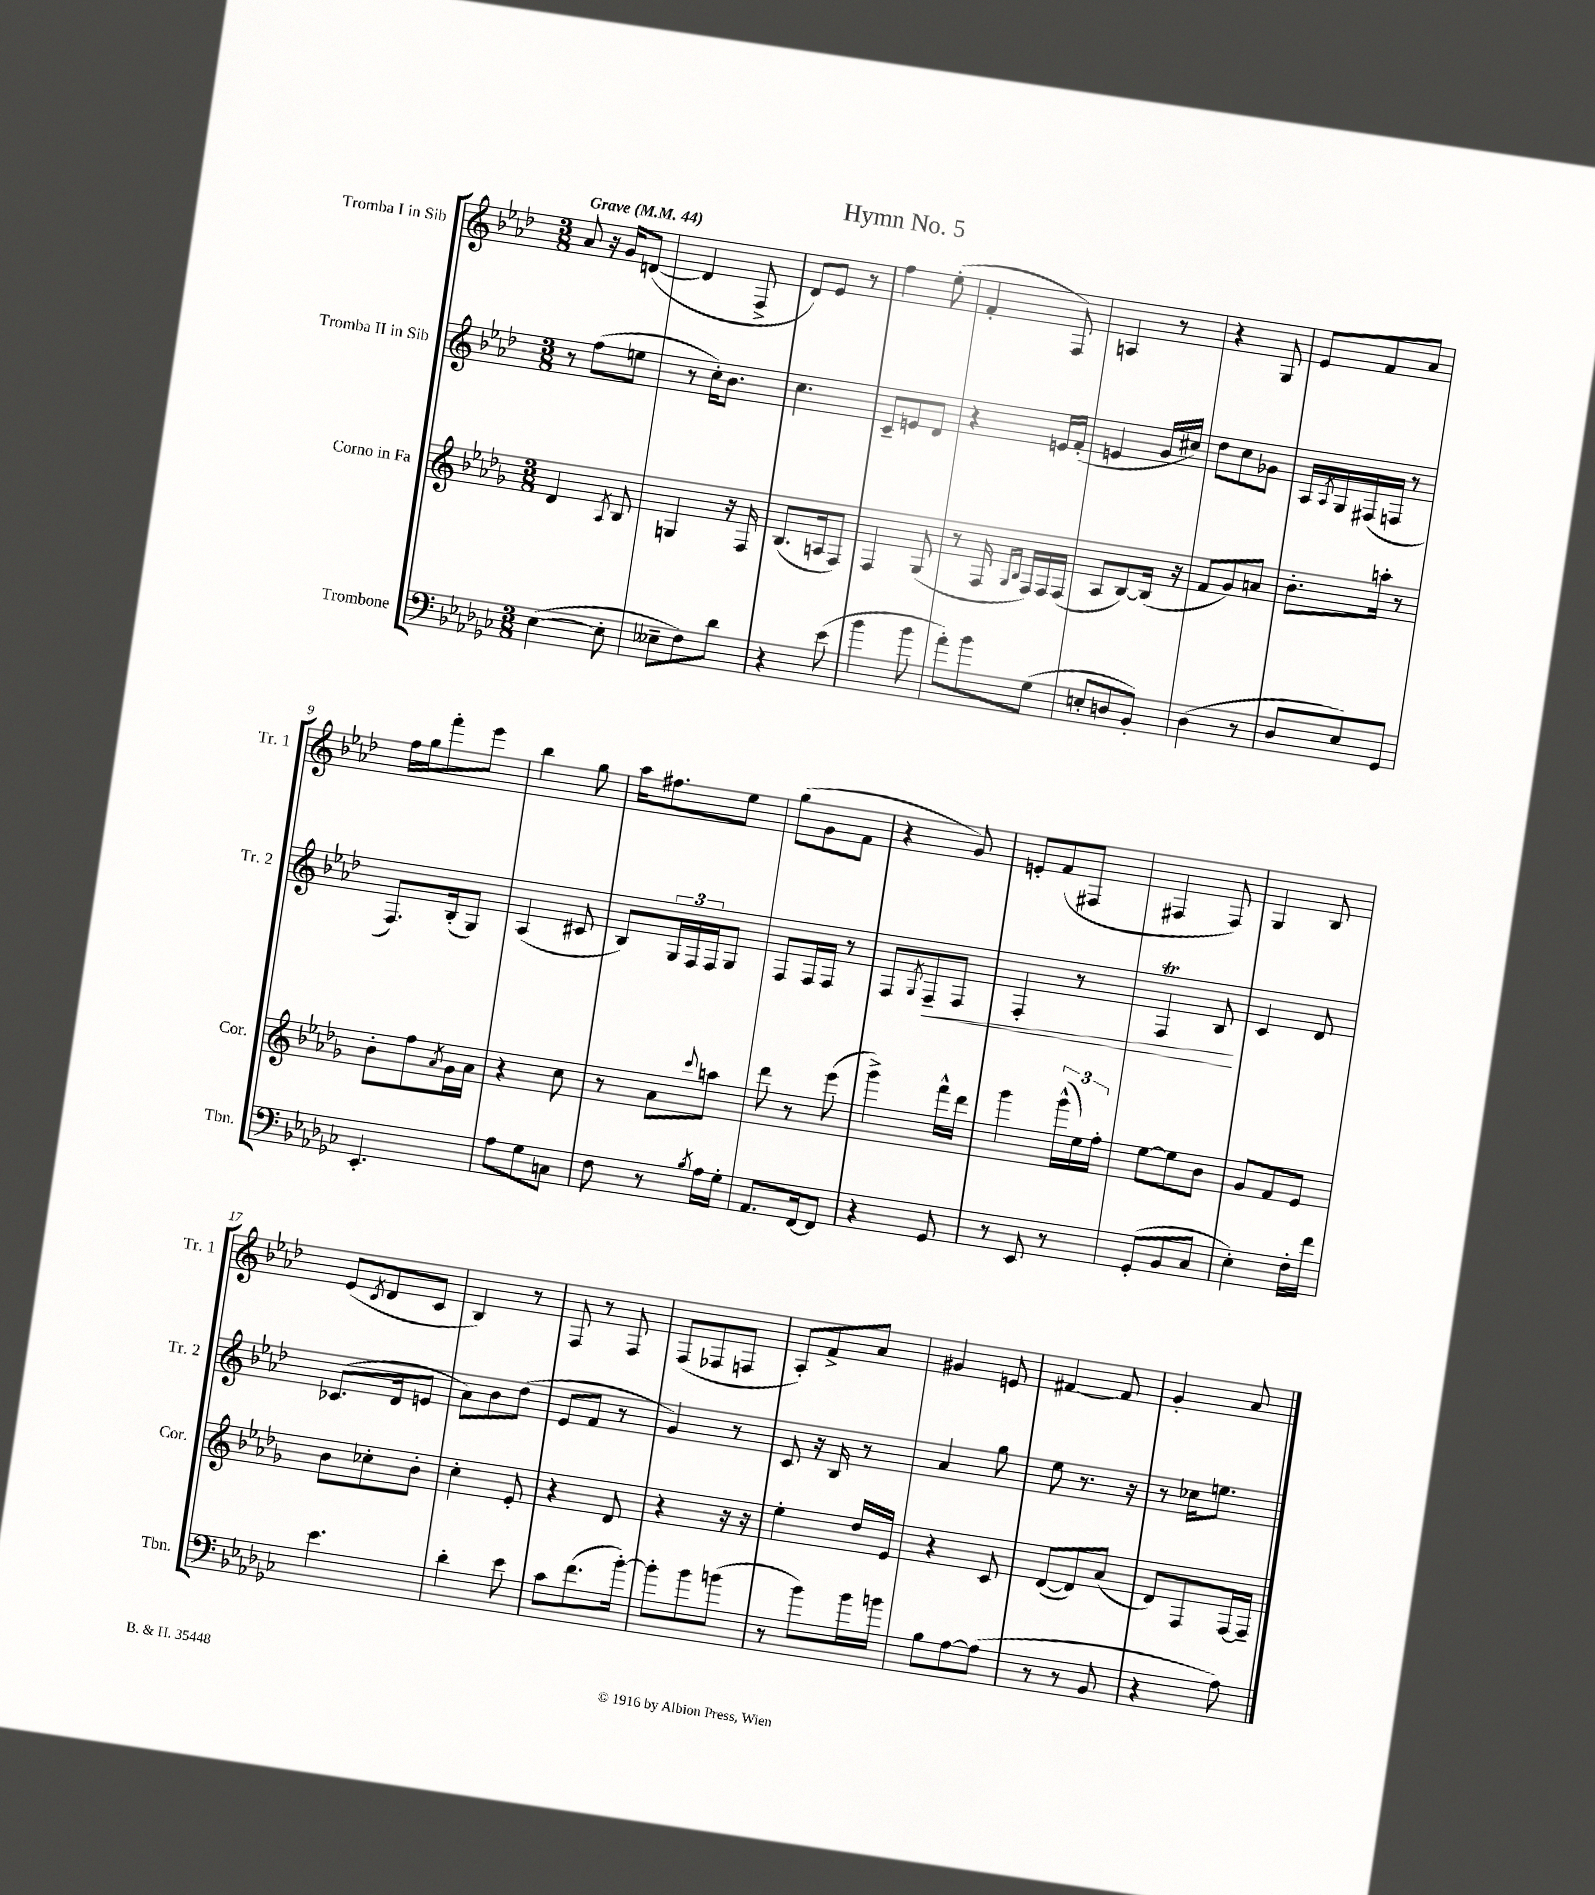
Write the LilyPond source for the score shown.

\header { title = "Hymn No. 5" }
<<
\new StaffGroup <<
\new Staff = "s0" \with { instrumentName = "Tromba I in Sib" shortInstrumentName = "Tr. 1" } {
    \clef treble \key aes \major \numericTimeSignature \time 3/8 \tempo "Grave" 4 = 44
    aes'8 r16 g'16 d'8~( |
    d'4 f8-> |
    des'8) ees'8 r8 |
    f''4 ees''8-.( |
    f'4-. f8) |
    a4 r8 |
    r4 g8 |
    ees'8 f'8 aes'8 |
    f''16 g''16 f'''8-. ees'''8 |
    bes''4 g''8 |
    aes''16 fis''8. ees''8 |
    g''8( g'8 f'8 |
    r4 g'8) |
    e'8-. f'8( fis8 |
    fis4 fis8) |
    g4 bes8 |
    ees'8( \acciaccatura { c'8 } des'8 c'8 |
    bes4) r8 |
    f8 r8 f8 |
    f8( fes8 f8 |
    aes8-.) f'8-> aes'8 |
    gis'4 e'8 |
    fis'4~ fis'8 |
    g'4-. aes'8 \bar "|." |
}
\new Staff = "s1" \with { instrumentName = "Tromba II in Sib" shortInstrumentName = "Tr. 2" } {
    \clef treble \key aes \major \numericTimeSignature \time 3/8
    r8 f''8( e''8 |
    r8 c''16-.) bes'8. |
    c''4. |
    c'8-- e'8 des'8 |
    r4 e'16 f'16-.( |
    e'4 g'16 cis''16) |
    des''8 c''8 ges'8 |
    aes16 \acciaccatura { aes8 } g16 fis16( f16 r8 |
    f8.) bes16-.( g8) |
    aes4( cis'8 |
    bes8) \tuplet 3/2 { g16 f16 f16 } g8 |
    f8 f16 f16 r8 |
    f8 \acciaccatura { g8 } f8--\< f8 |
    f4-. r8 |
    f4\trill bes8\! |
    c'4 des'8 |
    ces'8.( des'16 e'8 |
    aes'8) bes'8 des''8( |
    ees'8 f'8 r8 |
    g'4) r8 |
    c'8 r16 bes16 r8 |
    aes'4 g''8 |
    ees''8 r8. r16 |
    r8 ces''16 e''8. \bar "|." |
}
\new Staff = "s2" \with { instrumentName = "Corno in Fa" shortInstrumentName = "Cor." } {
    \clef treble \key des \major \numericTimeSignature \time 3/8
    des'4 \acciaccatura { aes8 } bes8 |
    g4 r16 f16 |
    bes8.( a16 f8) |
    f4 ges8( |
    r8 f16 \grace { ges16 bes16 } f16) f16 f16( |
    aes8 bes8~) bes16( r16 |
    f'8 ges'8) a'8 |
    bes'8.-. a''16-. r8 |
    bes'8-. f''8 \acciaccatura { aes'8 } ges'16 aes'16 |
    r4 c''8 |
    r8 aes'8 \appoggiatura { c'''8 } a''8 |
    des'''8 r8 ees'''8( |
    ges'''4->) f'''16-^ des'''16 |
    ges'''4 \tuplet 3/2 { ges'''16-^( ees''16) f''16-. } |
    ees''8~ ees''8 bes'8 |
    ges'8 f'8 ees'8 |
    bes'8 ces''8-. bes'8-. |
    c''4-. ees'8-. |
    r4 des'8 |
    r4 r16 r16 |
    ees''4-. des''16 ees'16 |
    r4 c'8 |
    des'8~( des'8) aes'8( |
    des'8) f8 f16~ f16-- \bar "|." |
}
\new Staff = "s3" \with { instrumentName = "Trombone" shortInstrumentName = "Tbn." } {
    \clef bass \key ges \major \numericTimeSignature \time 3/8
    ees4~( ees8-. |
    eeses8-- f8) des'8 |
    r4 ees'8( |
    bes'4 bes'8 |
    aes'8-.) bes'8 ges8( |
    e8-. d8 bes,8-.) |
    des4( r8 |
    des8 ees8) ges,8 |
    ees,4.-. |
    aes8 ges8 c8 |
    f8 r8 \acciaccatura { bes8 } aes16 ges16-. |
    aes,8. f,16~ f,8 |
    r4 ges,8 |
    r8 ees,8 r8 |
    ges,8-.( bes,8 ces8 |
    ees4-.) f16-. f'16 |
    ees'4. |
    des'4-. ees'8 |
    ces'8 f'8.( bes'16~-.) |
    bes'8-. bes'8 b'8( |
    r8 bes'8) bes'16 b'16 |
    bes8 aes8~ aes8( |
    r8 r8 bes,8 |
    r4 aes8) \bar "|." |
}
>>
>>
